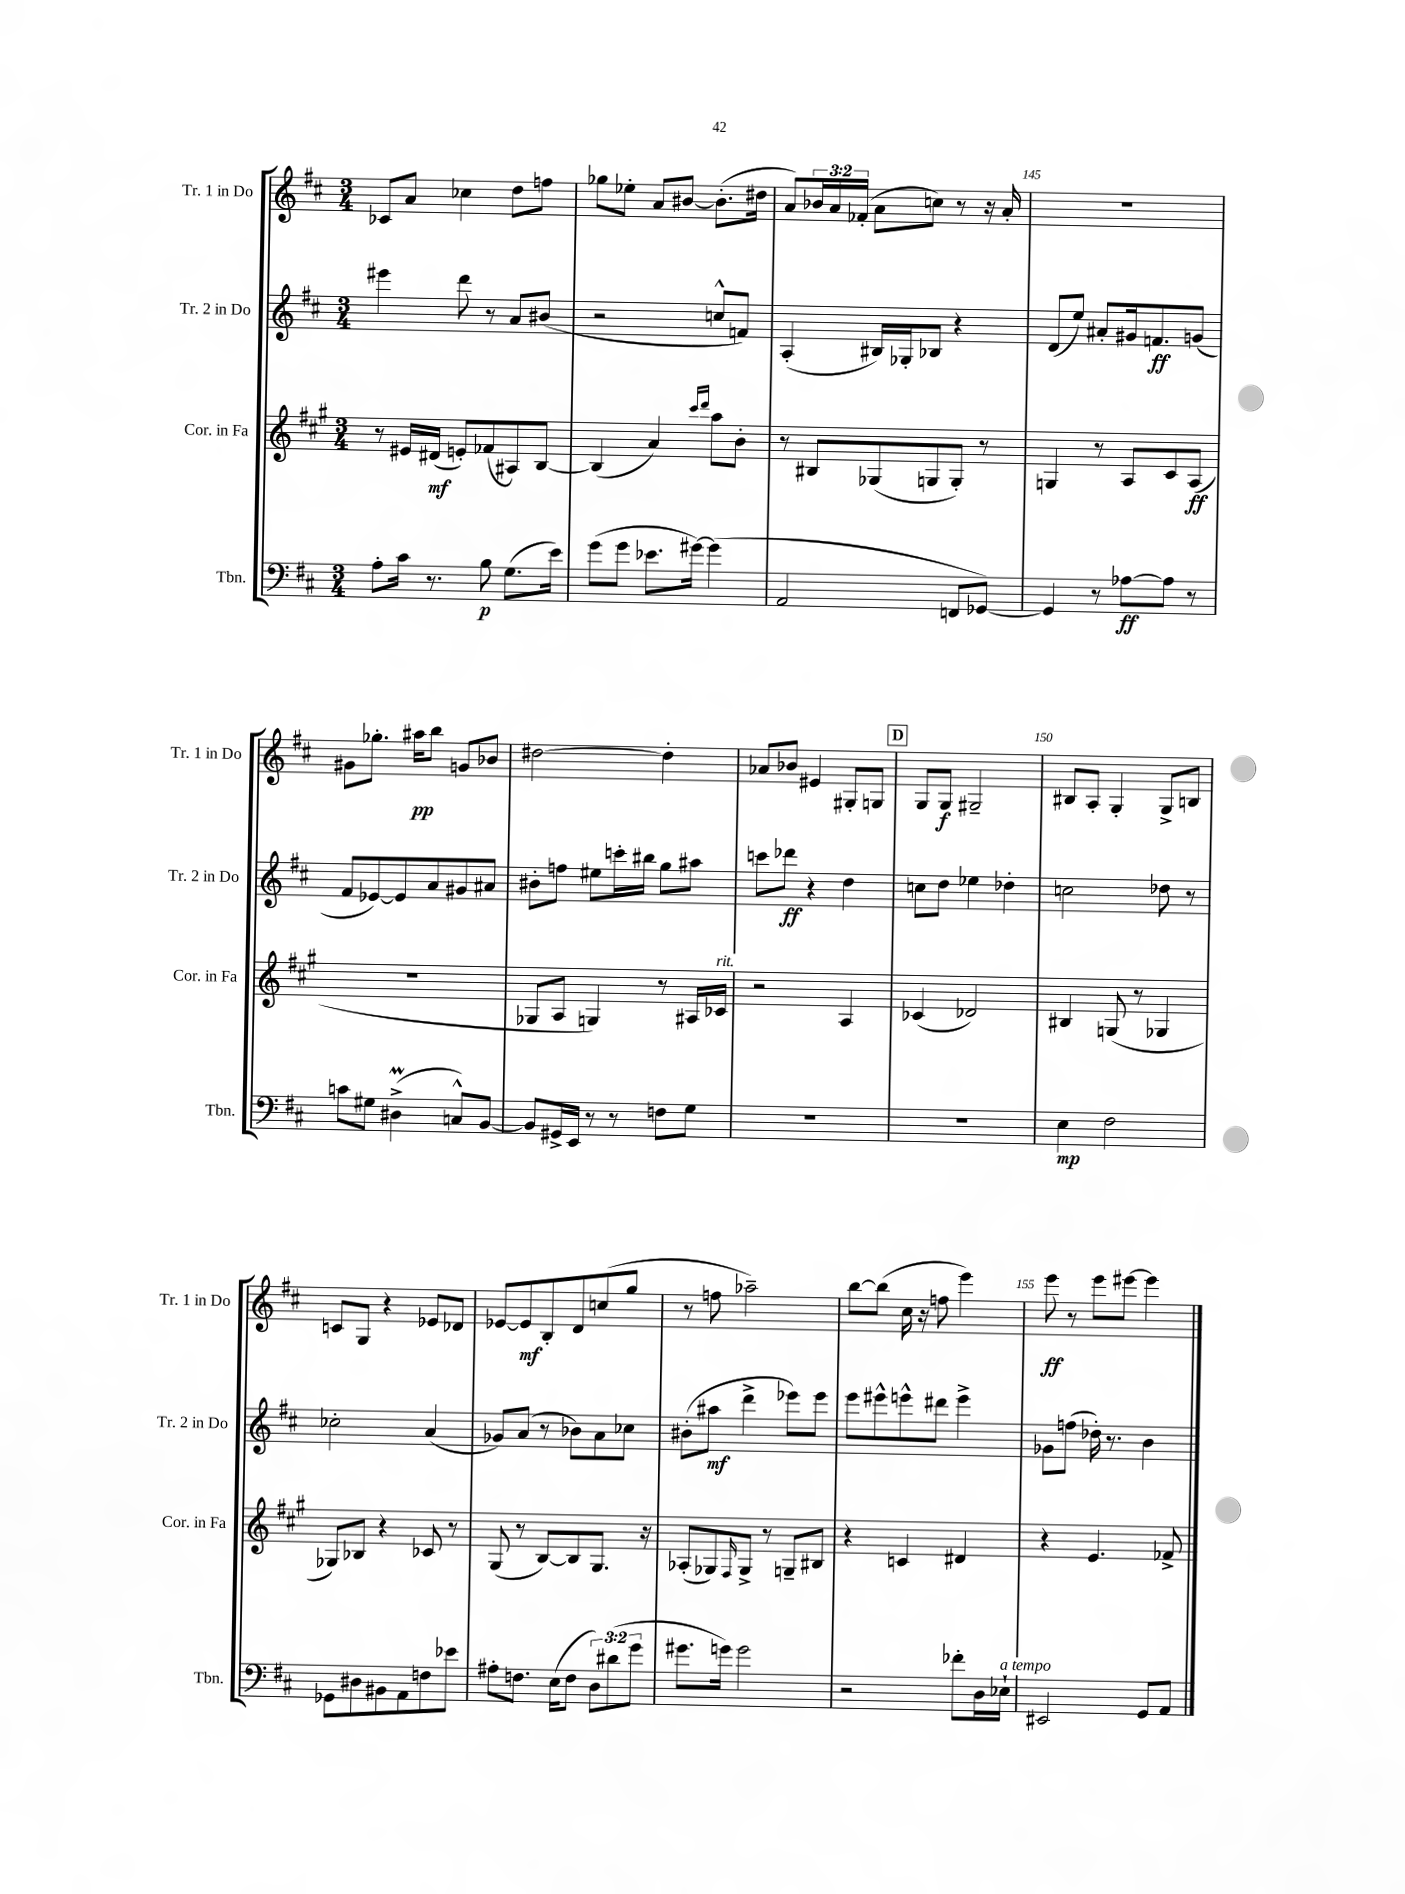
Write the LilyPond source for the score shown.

<<
\new StaffGroup <<
\new Staff = "s0" \with { instrumentName = "Tr. 1 in Do" shortInstrumentName = "Tr. 1 in Do" } {
    \clef treble \key d \major \numericTimeSignature \time 3/4 \override Staff.TupletNumber.text = #tuplet-number::calc-fraction-text
    ces'8 a'8 ces''4 d''8 f''8 |
    ges''8 ees''8-. a'8 bis'8~ bis'8.-.( dis''16 |
    a'8) \tuplet 3/2 { bes'16 a'16 fes'16-.( } a'8 c''8) r8 r16 a'16-. |
    R2. |
    gis'8 ges''8.-. ais''16\pp b''8 g'8 bes'8 |
    dis''2~ dis''4-. |
    aes'8 bes'8 eis'4 gis8-. g8 |
    \mark \markup { \box "D" } g8 g8\f gis2-- |
    bis8 a8-. g4-. g8-> b8 |
    c'8 g8 r4 ees'8 des'8 |
    ees'8~ ees'8\mf b8-. d'8 c''8( g''8 |
    r8 f''8 aes''2--) |
    b''8~ b''8( cis''16 r16 f''8 e'''4) |
    e'''8\ff r8 e'''8 eis'''8~ eis'''4 \bar "|." |
}
\new Staff = "s1" \with { instrumentName = "Tr. 2 in Do" shortInstrumentName = "Tr. 2 in Do" } {
    \clef treble \key d \major \numericTimeSignature \time 3/4
    eis'''4 d'''8 r8 a'8 bis'8( |
    r2 c''8-^ f'8) |
    a4-.( bis16) ges16-. bes8 r4 |
    d'8( e''8) ais'8-. gis'16 f'8.\ff g'8( |
    fis'8 ees'8~) ees'8 a'8 gis'8 ais'8 |
    bis'8-. f''8 eis''8 c'''16-. bis''16 g''8 ais''8 |
    c'''8 des'''8\ff r4 d''4 |
    \mark \markup { \box "D" } c''8 d''8 ees''4 des''4-. |
    c''2 des''8 r8 |
    ces''2-. a'4( |
    ges'8) a'8( r8 bes'8) a'8 ces''8 |
    bis'8-.( ais''8\mf d'''4-> ees'''8) ees'''8 |
    e'''8 eis'''8-^ e'''8-^ dis'''8 e'''4-> |
    ges'8 f''8( des''16-.) r8. b'4 \bar "|." |
}
\new Staff = "s2" \with { instrumentName = "Cor. in Fa" shortInstrumentName = "Cor. in Fa" } {
    \clef treble \key a \major \numericTimeSignature \time 3/4
    r8 eis'16 dis'16\mf( e'8-.) fes'8( ais8) b8~ |
    b4( a'4) \grace { cis'''16 d'''16 } a''8 b'8-. |
    r8 bis8 ges8( g8 g8-.) r8 |
    g4 r8 a8 cis'8 a8\ff( |
    R2. |
    ges8 a8 g4) r8 ais16 ces'16^\markup { \italic "rit." } |
    r2 a4 |
    \mark \markup { \box "D" } ces'4( des'2) |
    bis4 g8( r8 ges4 |
    ges8) bes8 r4 ces'8 r8 |
    gis8( r8 b8~) b8 gis8. r16 |
    aes8-.( ges8) \grace { fis16 } ges8-> r8 g8-- bis8 |
    r4 c'4 dis'4 |
    r4 e'4. fes'8-> \bar "|." |
}
\new Staff = "s3" \with { instrumentName = "Tbn." shortInstrumentName = "Tbn." } {
    \clef bass \key d \major \numericTimeSignature \time 3/4 \override Staff.TupletNumber.text = #tuplet-number::calc-fraction-text
    a8-. cis'16 r8. b8\p g8.( e'16) |
    g'8( g'8 ees'8. gis'16~) gis'4( |
    a,2 f,8 ges,8~) |
    ges,4 r8 aes8~\ff aes8 r8 |
    c'8 gis8 dis4->\prall( c8-^) b,8~ |
    b,8 gis,16-> e,16 r8 r8 f8 g8 |
    R2. |
    \mark \markup { \box "D" } R2. |
    e4\mp fis2 |
    ges,8 dis8 bis,8 a,8 f8 ees'8 |
    ais8-. f8. e16( f8 \tuplet 3/2 { d8) dis'8( g'8 } |
    gis'8. g'16) g'2 |
    r2 fes'8-. d16 ees16-!^\markup { \italic "a tempo" } |
    eis,2 g,8 a,8 \bar "|." |
}
>>
>>
\layout { \context { \Score currentBarNumber = #142 \override BarNumber.break-visibility = ##(#f #t #t) barNumberVisibility = #(every-nth-bar-number-visible 5) } }
